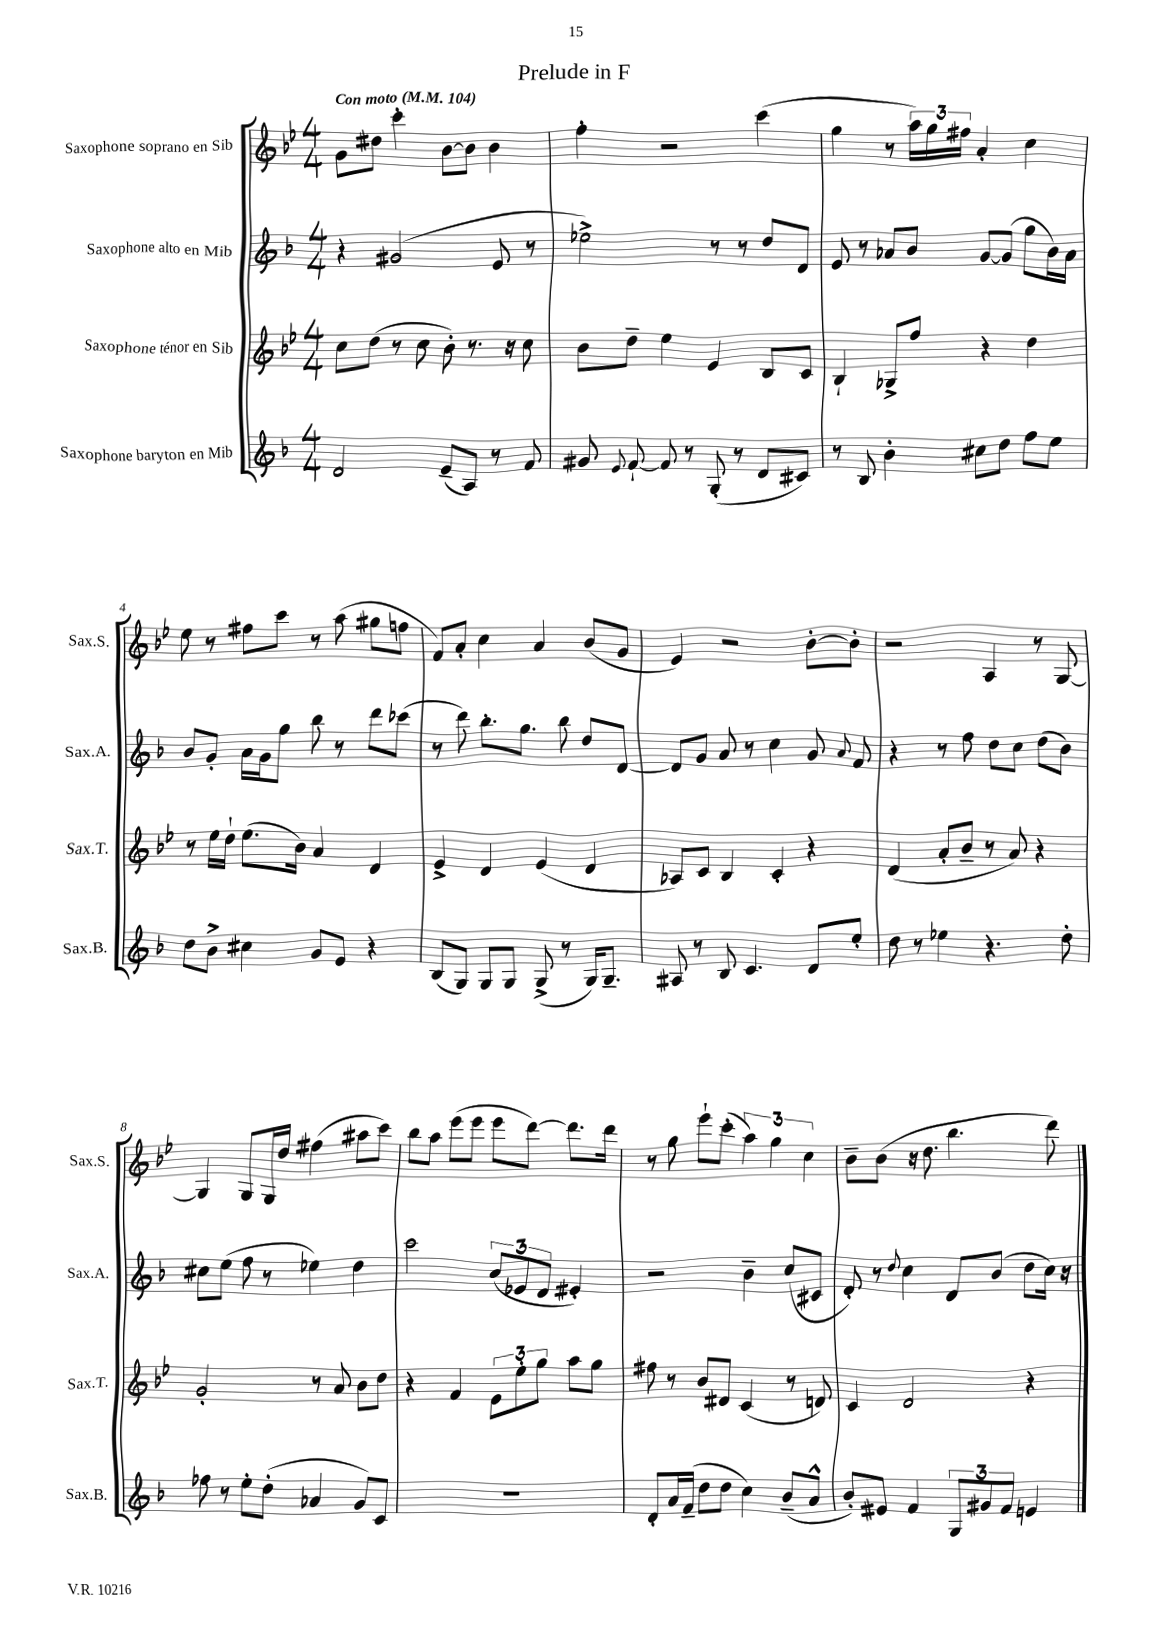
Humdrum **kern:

**kern	**kern	**kern	**kern
*part4	*part3	*part2	*part1
*staff4	*staff3	*staff2	*staff1
*I"Saxophone baryton en Mib	*I"Saxophone ténor en Sib	*I"Saxophone alto en Mib	*I"Saxophone soprano en Sib
*I'Sax.B.	*I'Sax.T.	*I'Sax.A.	*I'Sax.S.
*clefG2	*clefG2	*clefG2	*clefG2
*k[b-]	*k[b-e-]	*k[b-]	*k[b-e-]
*M4/4	*M4/4	*M4/4	*M4/4
*MM104	*MM104	*MM104	*MM104
=1	=1	=1	=1
!	!	!	!LO:TX:a:B:t=Con moto
2d/	8cc\L	4r	8g\L
.	(8dd\J	.	8dd#X\J
.	8r	(2g#X/	4ccc'\
.	8cc\	.	.
(8e~/L	8b-'\)	.	[8b-\L
8A/J)	8.r	.	8b-\J]
8r	.	8e/	4b-\
.	16r	.	.
8f/	8cc\	8r	.
=2	=2	=2	=2
8g#X/	8b-\L	2ee-X^\)	4ff'\
8qqe/	.	.	.
[8f`/	8dd~\J	.	.
8f/]	4ee-\	.	2r
8r	.	.	.
(8G'/	4e-/	8r	.
8r	.	8r	.
8d/L	8B-/L	8dd/L	(4ccc\
8c#X/J)	8c/J	8d/J	.
=3	=3	=3	=3
8r	4B-`/	8e/	4gg\
8B-/	.	8r	.
4b-'\	8G-X^/L	8a-X/L	8r
.	8ff/J	8b-/J	24aa\LL)
.	.	.	24gg\
.	.	.	24ff#X\JJ
8cc#X\L	4r	[8g/L	4a'/
8dd\J	.	(8g/J]	.
8ff\L	4dd\	8gg\L	4cc\
8ee\J	.	16b-\L)	.
.	.	16a-\JJ	.
!!LO:LB:g=z
=4	=4	=4	=4
8dd\L	8r	8b-/L	8ee-\
8b-^\J	16ee-\LL	8g'/J	8r
.	16dd`\JJ	.	.
4cc#X\	(8.ee-\L	16a\LL	8ff#X\L
.	.	16g\J	.
.	.	8gg\J	8ccc\J
.	16b-\Jk)	.	.
8g/L	4a/	8bb-\	8r
8e/J	.	8r	(8aa\
4r	4d/	8ddd\L	8gg#X\L
.	.	(8ccc-X\J	8ffn\J
=5	=5	=5	=5
(8B-/L	4e-^/	8r	8f/L)
8G/J)	.	8ddd\)	8a'/J
8G/L	4d/	8.bb-'\L	4cc\
8G/J	.	.	.
.	.	8.gg\J	.
(8G^/	(4e-/	.	4a/
8r	.	8bb-\	.
16G/KL)	4d/	8dd/L	(8b-/L
8.G~/J	.	.	.
.	.	[8d/J	8g/J
=6	=6	=6	=6
8A#X/	8A-X/L)	8d/L]	4e-/)
8r	8c/J	8g/J	.
8B-/	4B-/	8a/	2r
4.c/	.	8r	.
.	4c'/	4cc\	.
8d/L	4r	8g/	[8b-'\L
.	.	8qqa/	.
8ee'/J	.	8f/	8b-'\J]
=7	=7	=7	=7
8dd\	(4d/	4r	2r
8r	.	.	.
4ee-X\	8a'/L	8r	.
.	8b-~/J	8ff\	.
4.r	8r	8dd\L	4A/
.	8a/)	8cc\J	.
.	4r	(8dd\L	8r
8dd'\	.	8b-\J)	[8G/
!!LO:LB:g=z
=8	=8	=8	=8
8ff-X\	2g'/	8cc#X\L	4G/]
8r	.	(8ee\J	.
8ee'\L	.	8ff\	8G/L
(8dd'\J	.	8r	16G/L
.	.	.	16dd/JJ
4a-X/	8r	4ee-X\)	(4ff#X\
.	8a/	.	.
8g/L)	8b-\L	4dd\	8aa#X\L
8c/J	8dd\J	.	8ccc\J)
=9	=9	=9	=9
1r	4r	2ccc\	8bb-\L
.	.	.	8aa\J
.	4f/	.	(8eee-\L
.	.	.	8eee-\J
.	12e-\L	(12cc/L	8eee-\L
.	12ee-'\	12e-X/	.
.	.	.	[8ddd\J)
.	12gg\J	12d/J	.
.	8aa\L	4e#X'/)	8.ddd\L]
.	8gg\J	.	.
.	.	.	16ddd\Jk
=10	=10	=10	=10
8d'/L	8ff#X\	2r	8r
16a/L	8r	.	8gg\
(16f~/JJ	.	.	.
8dd\L	8b-/L	.	8eee-`\L
8dd\J	8d#X/J	.	(8ccc'\J
4cc\)	(4c/	4b-~\	6aa\)
.	.	.	6gg\
(8b-~/L	8r	(8cc/L	.
.	.	.	6cc\
8a^^/J	8dn/)	8c#X/J	.
=11	=11	=11	=11
8b-'/L)	4c/	8d'/)	8b-~\L
8e#X/J	.	8r	(8b-\J
.	.	8qqdd/	.
4f/	2d/	4cc\	16r
.	.	.	8.dd\
12G/L	.	8d/L	4.bb-\
12g#X/	.	.	.
.	.	(8b-/J	.
12f/J	.	.	.
4en/	4r	8dd\L	.
.	.	16cc\Jk)	8ddd\)
.	.	16r	.
==	==	==	==
*-	*-	*-	*-
